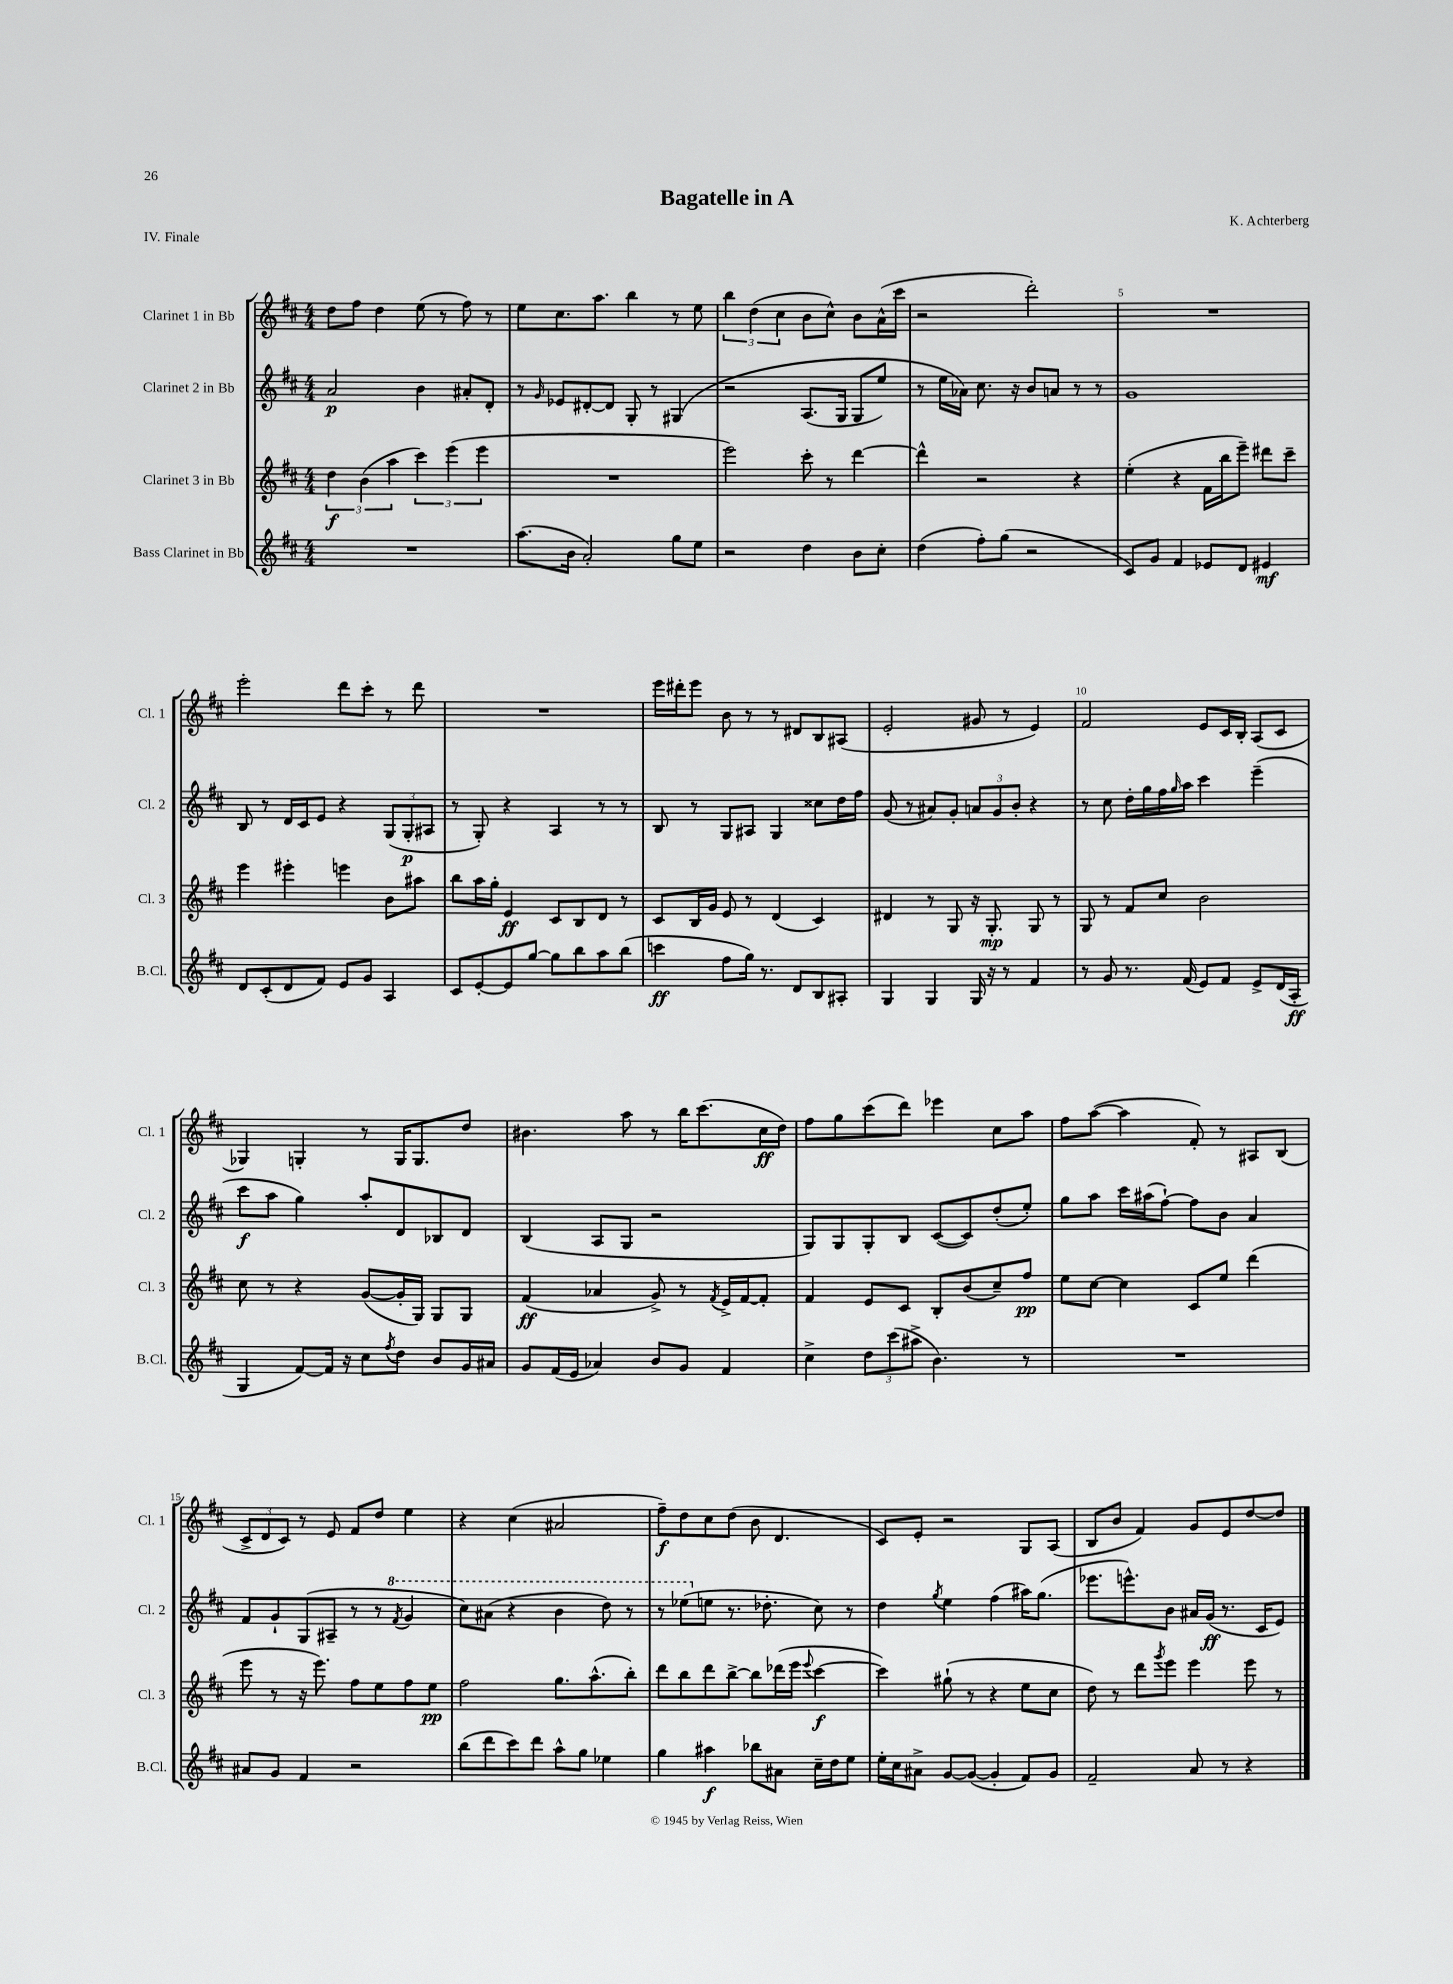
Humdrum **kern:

**kern	**kern	**kern	**kern
*staff4	*staff3	*staff2	*staff1
*clefG2	*clefG2	*clefG2	*clefG2
*k[f#c#]	*k[f#c#]	*k[f#c#]	*k[f#c#]
*M4/4	*M4/4	*M4/4	*M4/4
1r	6dd	2a	8dd
.	.	.	8ff#
.	(6b	.	.
.	.	.	4dd
.	6aa	.	.
.	6ccc#)	4b	(8ee
.	.	.	8r
.	(6eee	.	.
.	.	8a#'	8ff#)
.	6eee	.	.
.	.	8d'	8r
=	=	=	=
(8.aa	1r	8r	8ee
.	.	16qqg	.
.	.	8e-	8.cc#
16b	.	.	.
2a')	.	[8d#'	.
.	.	.	8.aa
.	.	8d#]	.
.	.	8G'	4bb
.	.	8r	.
8gg	.	&(4G#	8r
8ee	.	.	8ee
=	=	=	=
2r	2eee)	2r	6bb
.	.	.	(6dd
.	.	.	6cc#
4dd	8ccc#'	(8.A	8b
.	8r	.	8cc#^^)
.	.	16G	.
8b	[4ddd	8G	8b
8cc#'	.	8ee)	(16a^^
.	.	.	16ccc#
=	=	=	=
(4dd	4ddd^^]	8r	2r
.	.	16ee	.
.	.	16a-&)	.
8ff#')	2r	8.cc#	.
(8gg	.	.	.
.	.	16r	.
2r	.	8b	2ddd')
.	.	8a	.
.	4r	8r	.
.	.	8r	.
=	=	=	=
8c#)	(4ee'	1g	1r
8g	.	.	.
4f#	4r	.	.
8e-	16f#	.	.
.	16bb	.	.
8d	8eee~)	.	.
4e#	8ddd#	.	.
.	8ccc#~	.	.
=	=	=	=
8d	4eee	8B	2eee'
(8c#'	.	8r	.
8d	4eee#'	16d	.
.	.	16c#	.
8f#)	.	8e	.
8e	4eee	4r	8ddd
8g	.	.	8ccc#'
4A	8b	(12G	8r
.	.	12G'	.
.	8aa#	.	8ddd
.	.	12A#	.
=	=	=	=
8c#	8bb	8r	1r
[8e'	16aa	8G')	.
.	16gg'	.	.
8e]	4e	4r	.
[8gg	.	.	.
8gg]	8c#	4A	.
8bb	8B	.	.
8aa	8d	8r	.
(8bb	8r	8r	.
=	=	=	=
4ccc	8c#	8B	16eee
.	.	.	16ddd#'
.	16B	8r	8eee
.	16g	.	.
8ff#	8e	8G	8b
16gg)	8r	8A#	8r
8.r	.	.	.
.	(4d	4G	8r
8d	.	.	8d#
8B	4c#)	8cc##	8B
8A#'	.	16dd	(8A#
.	.	16ff#	.
=	=	=	=
4G	4d#	(8g	2e'
.	.	8r	.
4G	8r	8a#)	.
.	8G	8g'	.
16G	16r	12a	8g#
16r	8.G'	.	.
.	.	12g	.
8r	.	.	8r
.	.	12b'	.
4f#	8G	4r	4e)
.	8r	.	.
=	=	=	=
8r	8G	8r	2f#
8g	8r	8cc#	.
8.r	8f#	16dd'	.
.	.	16gg	.
.	8cc#	16ff#	.
.	.	16qqgg	.
(16f#	.	16aa	.
8e)	2b	4ccc#	8e
8f#	.	.	16c#
.	.	.	16B'
8e^	.	(4eee~	(8A
(16d	.	.	8c#
16A'	.	.	.
=	=	=	=
4G	8cc#	8ccc#	4G-)
.	8r	8aa	.
[8f#)	4r	4gg)	4G'
16f#]	.	.	.
16r	.	.	.
8cc#	([8g	8aa'	8r
8qff#	.	.	.
8dd	16g']	8d	16G
.	16G)	.	8.G
8b	8G	8B-	.
16g	8G	8d	8dd
16a#	.	.	.
=	=	=	=
8g	(4f#	(4B	4.b#
(16f#	.	.	.
16e	.	.	.
4a-)	4a-	8A	.
.	.	8G	8aa
8b	8g^)	2r	8r
8g	8r	.	16bb
.	.	.	(8.ccc#
.	8qf#	.	.
4f#	16e^	.	.
.	[16f#	.	.
.	8f#']	.	16cc#
.	.	.	16dd)
=	=	=	=
4cc#^	4f#	8G)	8ff#
.	.	8G	8gg
12dd	8e	8G'	(8ccc#
(12ccc#	.	.	.
.	8c#	8B	8ddd)
12aa#^	.	.	.
4.b)	8B'	([8c#	4eee-
.	(8b	8c#])	.
.	8cc#~)	(8dd'	8cc#
8r	8ff#	8ee')	8aa
=	=	=	=
1r	8ee	8gg	8ff#
.	[8cc#	8aa	([8aa
.	4cc#]	16ccc#	4aa]
.	.	(16aa#	.
.	.	[8ff#`)	.
.	8c#	8ff#]	8f#')
.	8ee	8b	8r
.	(4ddd	4a	8A#
.	.	.	(8B
=	=	=	=
8a#	8eee	8f#	12c#^
.	.	.	12d
8g	8r	8g`	.
.	.	.	12c#)
4f#	16r	(8G	8r
.	8.eee)	.	.
.	.	8A#~	8e
2r	8ff#	8r	8f#
.	8ee	8r	8dd
.	.	8qff#	.
.	8ff#	4gg	4ee
.	8ee	.	.
=	=	=	=
(8bb	2ff#	8ccc#)	4r
8ddd	.	(8aa#	.
8ccc#)	.	4r	(4cc#
8ddd	.	.	.
8aa^^	8.gg	4bb	2a#
8gg	.	.	.
.	(8.aa^^	.	.
4ee-	.	8ddd)	.
.	8bb')	8r	.
=	=	=	=
4gg	8ddd	8r	8ff#~)
.	8bb	(8eee-	8dd
4aa#	8ddd	8ee	8cc#
.	[8bb^	8.r	(8dd
8bb-	8bb]	.	8b
.	.	8.dd-'	.
8a#	(16ddd-	.	4.d
.	16eee	.	.
.	8qqeee	.	.
16cc#~	[4ccc#	8cc#)	.
16dd	.	.	.
8ee	.	8r	.
=	=	=	=
16ee'	4ccc#])	4dd	8c#)
16cc#	.	.	.
8a#^	.	.	8e'
.	.	8qgg	.
[8g	(8gg#`	4ee	2r
(8g_	8r	.	.
4g']	4r	(4ff#	.
8f#)	8ee	16aa#)	8G
.	.	(8.gg	.
8g	8cc#	.	(8A
=	=	=	=
2f#~	8dd)	8.eee-	8B
.	8r	.	8b
.	.	8.eee^^)	.
.	8ddd	.	4f#)
.	8qggg	.	.
.	8eee	8b	.
8a	4eee	16a#	8g
.	.	(16g	.
8r	.	8.r	8e
4r	8eee	.	[8dd
.	.	16c#	.
.	8r	8e)	8dd]
==	==	==	==
*-	*-	*-	*-
